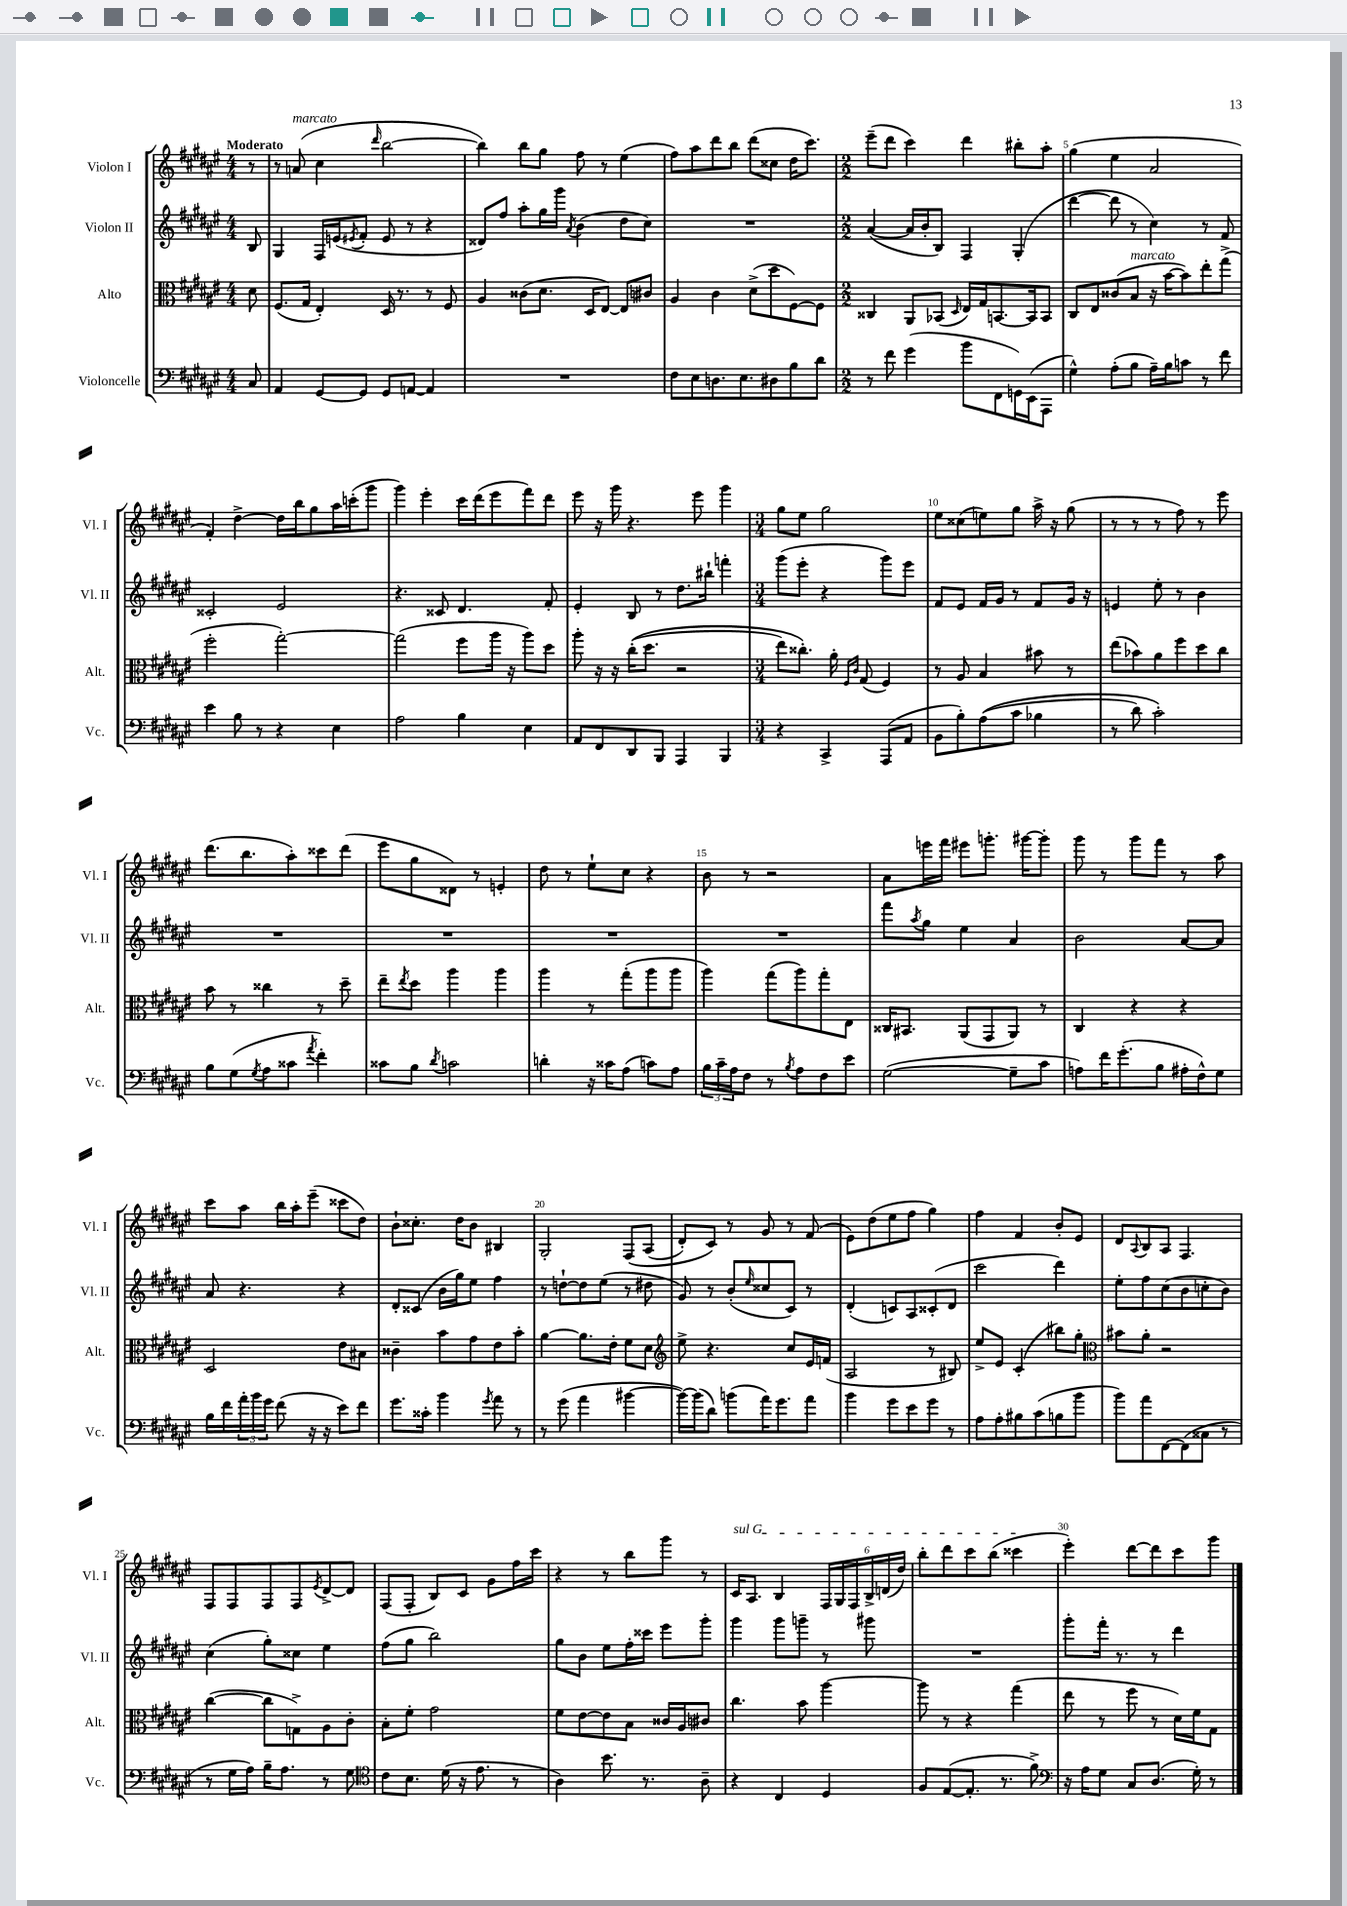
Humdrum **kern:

**kern	**kern	**kern	**kern
*part4	*part3	*part2	*part1
*staff4	*staff3	*staff2	*staff1
*I"Violoncelle	*I"Alto	*I"Violon II	*I"Violon I
*I'Vc.	*I'Alt.	*I'Vl. II	*I'Vl. I
*clefF4	*clefC3	*clefG2	*clefG2
*k[f#c#g#d#a#e#]	*k[f#c#g#d#a#e#]	*k[f#c#g#d#a#e#]	*k[f#c#g#d#a#e#]
*M4/4	*M4/4	*M4/4	*M4/4
=	=	=	=
!	!	!	!LO:TX:a:B:t=Moderato
8C#/	8d#\	8B/	8r
=1	=1	=1	=1
4AA#/	(8.F#/L	4G#/	8r
!	!	!	!LO:TX:a:i:t=marcato
.	.	.	(8an/
.	16G#/Jk	.	.
[8GG#/L	4E#'/)	16F#/LL	4cc#\
.	.	(16en/J	.
.	.	8qe#X/	.
8GG#/J]	.	8f#'/J	.
.	.	.	16qqddd#/
8GG#/L	16D#/	8e#/	[2bb\
.	8.r	.	.
[8AAn/J	.	8r	.
4AA/]	8r	4r	.
.	8F#/	.	.
=2	=2	=2	=2
1r	4A#/	8d##X/L)	4bb\])
.	.	8ff#/J	.
.	(8c##X\L	8aa#'\L	8bb\L
.	8.d#\J	16gg#\L	8gg#\J
.	.	16ggg#\JJ	.
.	.	8qa#/	.
.	.	(4b\	8ff#\
.	16D#/KL	.	.
.	[8E#/J)	.	8r
.	8E#/L]	8dd#\L	(4ee#\
.	8c#X/J	8cc#\J)	.
=3	=3	=3	=3
8F#\L	4A#/	1r	8ff#\L)
8E#\	.	.	8aa#\
8.Dn\	4c#\	.	8ddd#\
.	.	.	8bb\J
8.E#\	.	.	.
.	(8d#^\L	.	(8ddd#\L
8D#X\	8dd#\	.	8cc##X\J
8B\	[8F#\)	.	16dd#\KL
.	.	.	8.ccc#\J)
8d#\J	8F#\J]	.	.
=4	=4	=4	=4
*M2/2	*M2/2	*M2/2	*M2/2
8r	4C##X/	([4a#/	(8eee#~\L
8f#\	.	.	8ddd#\J
(4g#\	8AA#/L	16a#/LL]	4ccc#\)
.	.	16b'/J	.
.	(8BB-X/J	8B/J)	.
.	16qqD#/	.	.
8b\L	16E#/LL)	4F#/	4ddd#\
.	16G#/J	.	.
8FF#\	[8.BBn/	.	.
16GGn\L)	.	(4G#'/	8bb#X'\L
(16EE#\J	16BB/k]	.	.
8AAA#\J	8BB/J	.	8aa#'\J
=5	=5	=5	=5
4G#^^\)	8C#/L	[4ddd#\	(4gg#\
.	8E#/	.	.
(8A#'\L	(8c##X/	8ddd#\]	4ee#\
!	!LO:TX:a:i:t=marcato	!	!
8B\J	8B/J	8r	.
16A#~\LL)	16r	4cc#\)	2a#/
16B\J	[16b\KL	.	.
8cn\J	8b\])	.	.
8r	8ee#'\	8r	.
8f#\	(8gg#^\J	8f#/	.
!!LO:LB:g=z
=6	=6	=6	=6
4e#\	2ff#'\	2c##X'/	4f#'/)
8B\	.	.	[4dd#^\
8r	.	.	.
4r	[2gg#'\)	2e#/	16dd#\LL]
.	.	.	16bb\J
.	.	.	8gg#\
4E#\	.	.	16aa#\L
.	.	.	(16cccn'\J
.	.	.	8ggg#\J
=7	=7	=7	=7
2A#\	(2gg#\]	4.r	4ggg#\)
.	.	.	4eee#'\
.	.	8c##X/	.
4B\	8ff#\L	4.d#/	16ccc#\LL
.	.	.	(16ddd#\J
.	16aa#\Jk	.	8eee#\
.	16r	.	.
4E#\	8aa#\L)	.	8fff#\)
.	8dd#\J	8f#'/	8ddd#\J
=8	=8	=8	=8
8AA#/L	8aa#'\	4e#'/	8eee#\
8FF#/	16r	.	16r
.	16r	.	16ggg#\
8DD#/	((16cc#'\KL	8B/	4.r
.	8.dd#\J	.	.
8BBB/J	.	8r	.
4AAA#/	2r	8.dd#\L	.
.	.	.	8eee#\
.	.	16bb#X`\Jk	.
4BBB/	.	4fffn'\	4ggg#\
=9	=9	=9	=9
*M3/4	*M3/4	*M3/4	*M3/4
4r	8ee#\L)	(8ggg#\L	8gg#\L
.	8.cc##X'\J)	8eee#'\J	8ee#\J
4CC#^/	.	4r	2gg#\
.	16a#'\	.	.
.	16qqF#/LL	.	.
.	16qqc#/JJ	.	.
.	(8G#/	.	.
(8AAA#/L	4F#/)	8ggg#\L)	.
8AA#/J	.	8eee#\J	.
=10	=10	=10	=10
8BB\L	8r	8f#/L	8ee#\L
8B'\)	8A#/	8e#/J	(8cc##X\
((8A#\	4B/	16f#/LL	8een\)
.	.	16g#/JJ	.
8c#\J	.	8r	8gg#\J
4B-X\	8b#X\	8f#/L	16aa#^\
.	.	.	16r
.	8r	16g#/Jk	(8gg#\
.	.	16r	.
=11	=11	=11	=11
8r	(8ee#\L	4en/	8r
8d#\)	8b-X\)	.	8r
2c#'\)	8a#\	8ee#'\	8r
.	8ff#\	8r	8ff#\)
.	8dd#\	4b\	8r
.	8cc#\J	.	8eee#\
!!LO:LB:g=z
=12	=12	=12	=12
8B\L	8b\	2.r	(8.ddd#\L
(8G#\	8r	.	.
.	.	.	8.bb\
8qG#/	.	.	.
8A#\	4cc##X\	.	.
8c##X\J	.	.	8aa#'\)
8qa#/	.	.	.
4f#'\)	8r	.	8ccc##X\
.	8dd#~\	.	(8ddd#\J
=13	=13	=13	=13
8c##X\L	8ee#~\L	2.r	8eee#\L
.	8qee#/	.	.
8B\J	8dd#\J	.	8gg#\
8qd#/	.	.	.
2cn\	4aa#\	.	8d##X\J)
.	.	.	8r
.	4aa#\	.	4en'/
=14	=14	=14	=14
4dn'\	4aa#\	2.r	8dd#\
.	.	.	8r
16r	8r	.	8ee#`\L
16c##X\KL	.	.	.
(8A#\J	(8gg#'\L	.	8cc#\J
8cn\L)	8aa#\	.	4r
8A#\J	8aa#\J	.	.
=15	=15	=15	=15
24B\LL	4aa#\)	2.r	8b\
24c#~\	.	.	.
24A#\J	.	.	.
8F#\J	.	.	8r
8r	(8gg#\L	.	2r
8qB/	.	.	.
8A#\L	8aa#\)	.	.
8F#\	8gg#'\	.	.
8e#\J	8E#\J	.	.
=16	=16	=16	=16
([2G#\	16C##X/KL	8fff#\L	8a#\L
.	8.BB#X/J	.	.
.	.	8qaa#/	.
.	.	8gg#\J	16eeen\L
.	.	.	16fff#\JJ
.	(8AA#/L	4ee#\	8eee#X\L
.	8GG#/	.	8.gggn'\J
8G#~\L]	8AA#/J)	4a#/	.
.	.	.	[16ggg#X\KL
8c#\J	8r	.	8ggg#'\J]
=17	=17	=17	=17
8An\L)	4C#/	2b\	8ggg#\
16f#\K	.	.	8r
(8.g#'\	.	.	.
.	4r	.	8ggg#\L
8B\J	.	.	8fff#\J
16A#X'\LL	4r	[8a#/L	8r
16F#^^\J)	.	.	.
8G#\J	.	8a#/J]	8aa#\
!!LO:LB:g=z
=18	=18	=18	=18
16B\LL	2D#/	8a#/	8ccc#\L
16f#\	.	.	.
24a#'\	.	4.r	8aa#\J
24b\	.	.	.
24g#\JJ	.	.	.
(8f#\	.	.	16bb\LL
.	.	.	16aa#'\J
16r	.	.	(8eee#~\J
16r	.	.	.
8e#\L)	8e#\L	4r	8ccc##X\L
8f#\J	8B#X\J	.	8dd#\J)
=19	=19	=19	=19
8.g#\L	4c##X~\	8d#'/L	8b`\L
.	.	(8c##X/J	8.cc##X'\J
16c##X'\Jk	.	.	.
4b\	8b\L	16b\LL	.
.	.	16gg#\J)	16dd#\KL
.	8g#\	8ee#\J	8b\J
8qg#/	.	.	.
8a#\	8e#\	4ff#\	4B#X/
8r	8b'\J	.	.
=20	=20	=20	=20
8r	[4a#\	8r	2G#'/
(8g#\	.	[8ddn`\L	.
4a#\	8.a#\L]	8dd\]	.
.	.	(8ee#\J	.
.	16e#'\Jk	.	.
[4b#X\	8f#\L	8r	(8F#/L
.	8d#\J	8dd#X\	(8A#/J
=21	=21	=21	=21
*	*clefG2	*	*
16b#\LL_)	8ee#^\	8g#/)	8d#'/L)
(16b#\J]	.	.	.
8d#\J)	4.r	8r	8c#/J)
(8bn\L	.	(8b'/L	8r
.	.	16qqee#/	.
16a#\K)	.	8cc##X/	8g#/
8.g#\	.	.	.
.	8cc#/L	8c#/J)	8r
8a#\J	16e#/L	8r	(8f#/
.	(16fn/JJ	.	.
=22	=22	=22	=22
4b\	2A#/	(4d#'/	8e#\L)
.	.	.	(8dd#\
8g#\L	.	8cn/L)	8ee#\
8e#\	.	8A#/	8ff#\J
8g#\J	8r	(8c##X'/	4gg#\)
8r	8B#X/)	8d#/J	.
=23	=23	=23	=23
8A#\L	8ee#^/L	2ccc#\	4ff#\
8A#'\	8e#/J	.	.
8B#X\	(4c#'/	.	4f#/
(8c#\	.	.	.
8Bn\	8bb#X\L)	4ddd#\)	8b'/L
8b\J	8gg#'\J	.	8e#/J
=24	=24	=24	=24
*	*clefC3	*	*
8b\L)	8b#X\L	8ee#'\L	8d#/L
.	.	.	8qqA#/
8a#\	8a#'\J	8ff#\	8B/
[8FF#\	2r	(8cc#\	8A#/J
(8FF#\]	.	8b\	4.F#/
8C##X\J	.	8ccn'\	.
8r	.	8b\J)	.
!!LO:LB:g=z
=25	=25	=25	=25
8r	([4cc#\	(4cc#\	8F#/L
16G#\LL	.	.	8F#/
16A#\JJ)	.	.	.
16B~\KL	8cc#\L]	8gg#'\L)	8F#/
8.A#\J	.	.	.
.	8Gn^\)	8cc##X\J	8F#/
.	.	.	8qe#/
8r	8A#\	4ee#\	[8d#^/
8G#\	8c#'\J	.	8d#/J]
=26	=26	=26	=26
*clefC4	*	*	*
8c#\L	8B'\L	(8ff#\L	(8F#/L
8.B\J	8f#'\J	8gg#\J	8F#'/J
.	2g#\	2bb\)	8B/L)
(16d#\	.	.	.
16r	.	.	8c#/J
8.e#\	.	.	.
.	.	.	8g#\L
8r	.	.	16ff#\L
.	.	.	16ccc#\JJ
=27	=27	=27	=27
4A#\)	8f#\L	8gg#\L	4r
.	[8e#\	8b\J	.
8.b\	8e#\]	8ee#\L	8r
.	8B\J	16ff#'\L	8bb\L
8.r	.	16ccc##X\JJ	.
.	16c##X/LL	8eee#\L	8ggg#\J
.	16A#/J	.	.
8A#~\	8c#X/J	8ggg#'\J	8r
=28	=28	=28	=28
!	!	!	!LO:TX:a:i:t=sul G
4r	4.cc#\	4ggg#\	16c#/KL
.	.	.	8.A#/J
4C#/	.	8ggg#\L	4B/
.	8b\	8gggn~\J	.
4D#/	[4aa#\	8r	24F#/LL
.	.	.	24G#/
.	.	.	24F#/
.	.	8ggg#X\	24B^/
.	.	.	(24dn/
.	.	.	24dd#/JJ)
=29	=29	=29	=29
8F#/L	8aa#\]	2.r	8bb'\L
([8E#/	8r	.	8ddd#\
8.E#'/J]	4r	.	8ccc#\
.	.	.	(8bb\J
8.r	.	.	.
.	(4gg#\	.	4ccc##X\
8f#^\)	.	.	.
=30	=30	=30	=30
*clefF4	*	*	*
16r	8ee#\	8ggg#'\L	4eee#'\)
16A#\KL	.	.	.
8G#\J	8r	16fff#'\Jk	.
.	.	8.r	.
8C#/L	8ff#\	.	[8ddd#\L
(8.D#/J	8r	8r	8ddd#\]
.	16d#\LL)	4ddd#\	8ccc#\
16G#'\)	16f#\J	.	.
8r	8G#\J	.	8ggg#\J
==	==	==	==
*-	*-	*-	*-
